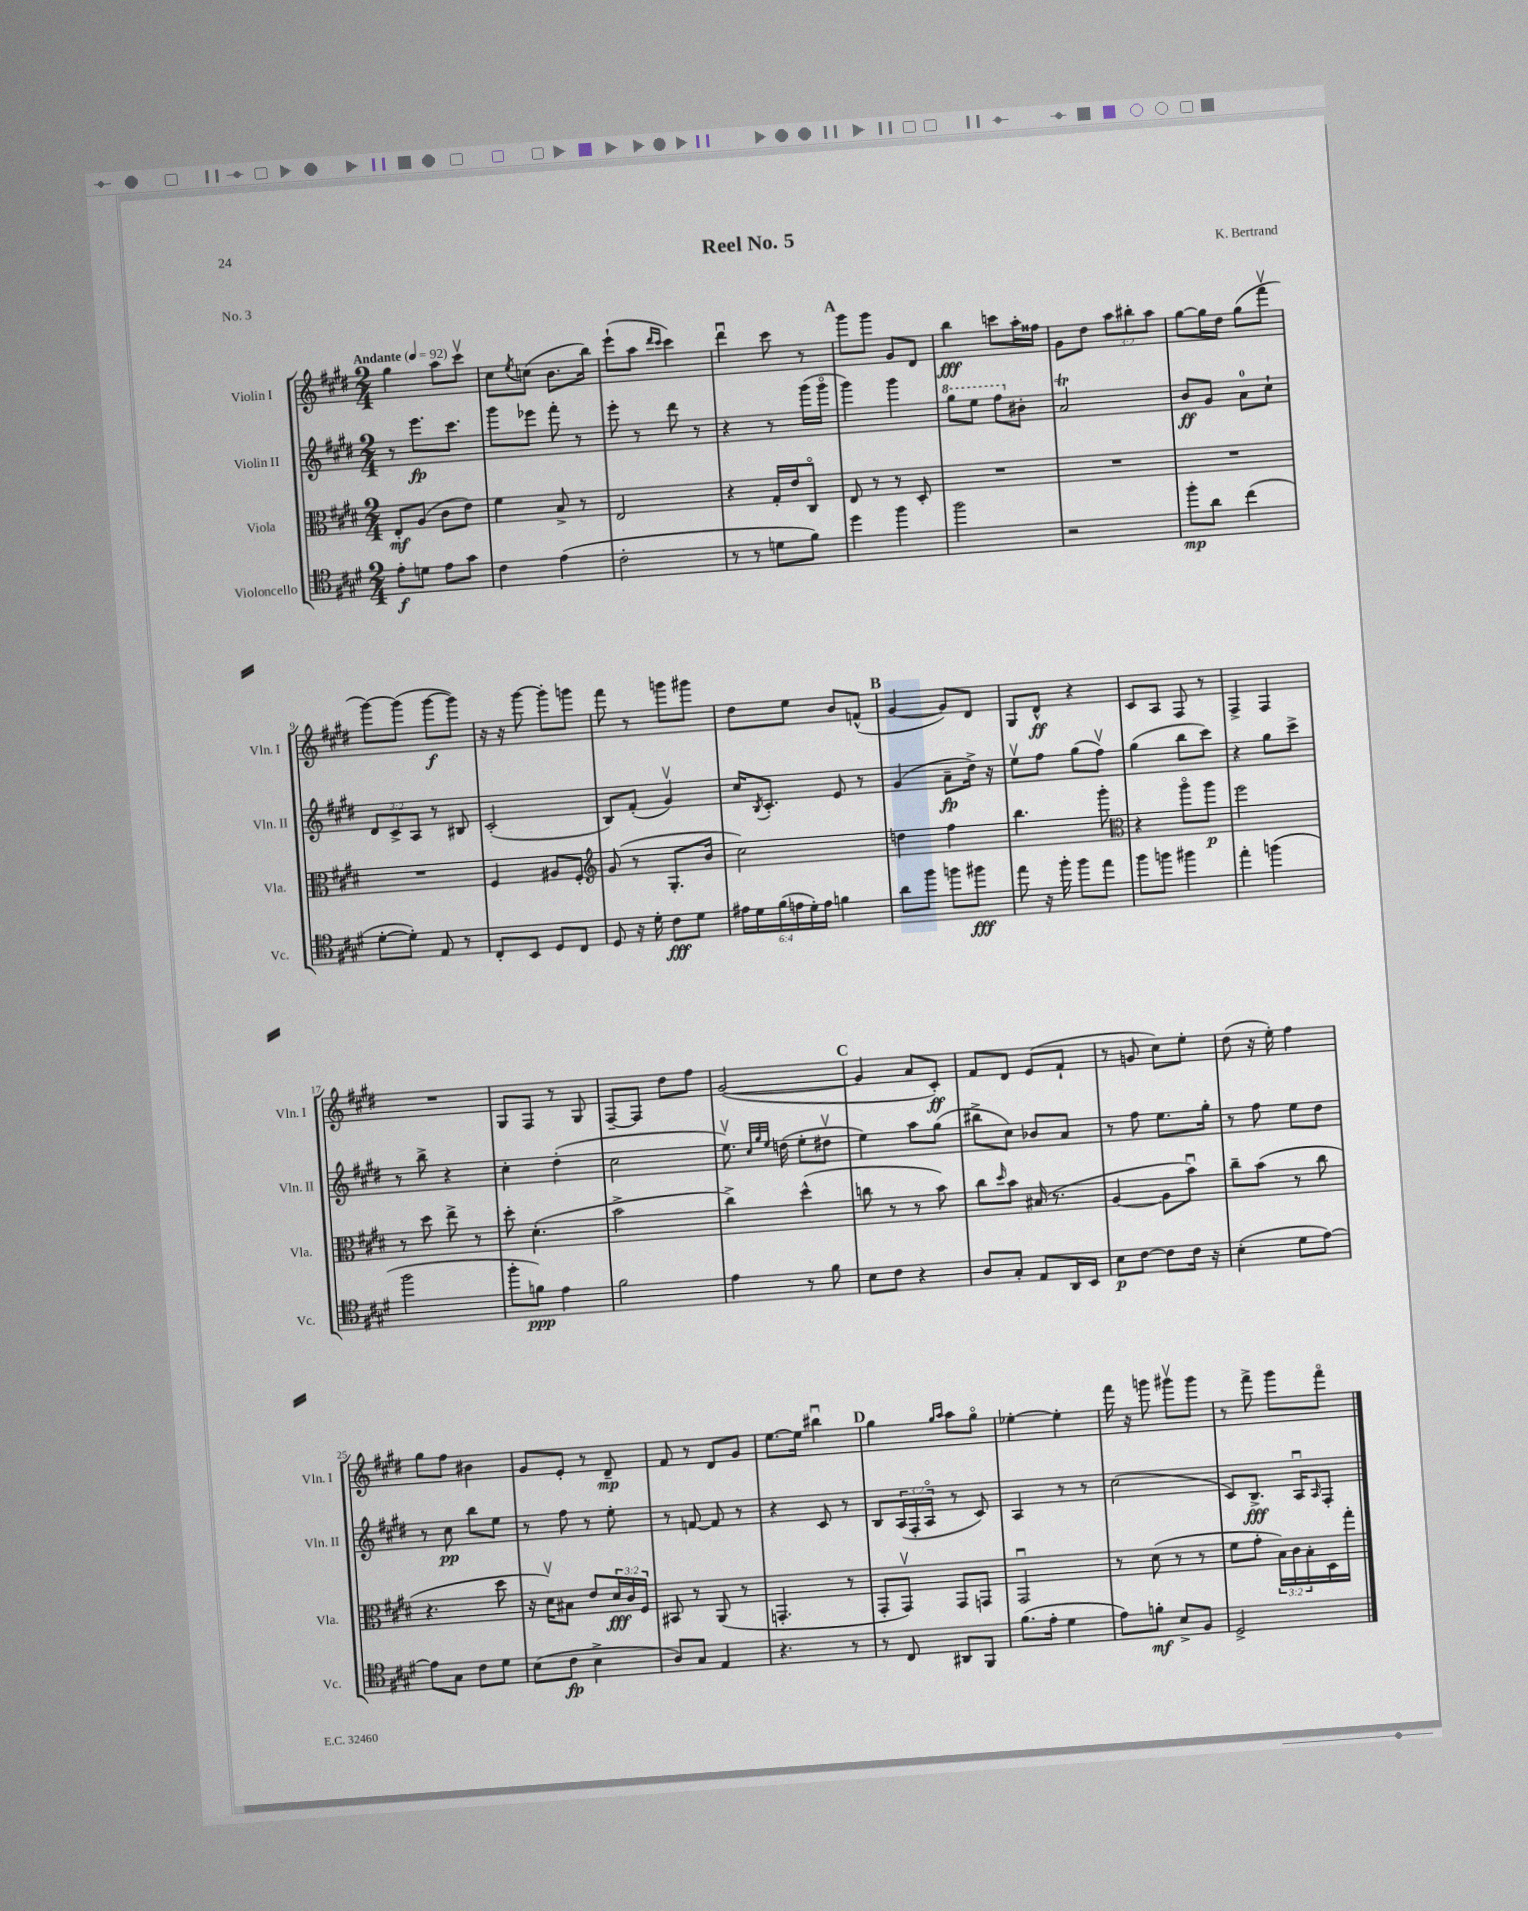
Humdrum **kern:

**kern	**kern	**kern	**kern
*staff4	*staff3	*staff2	*staff1
*clefC4	*clefC3	*clefG2	*clefG2
*k[f#c#g#d#]	*k[f#c#g#d#]	*k[f#c#g#d#]	*k[f#c#g#d#]
*M2/4	*M2/4	*M2/4	*M2/4
*MM92	*MM92	*MM92	*MM92
8e'\L	8E'/L	8r	4gg#\
8d\J	(8A/J	8.eee\L	.
8e\L	8c#\L	.	8aa\L
.	.	8.ccc#\J	.
8g#\J	8e\J)	.	8ccc#v\J
=	=	=	=
4c#\	4f#\	8ggg#\L	8cc#\L
.	.	.	8qee/
.	.	8eee-\J	(8cc\J
(4e\	8B^/	8fff#'\	8.b\L
.	8r	8r	.
.	.	.	16bb\Jk)
=	=	=	=
2c#'\	2E/	8eee'\	(8eee`\L
.	.	8r	8aa\J
.	.	.	16qqddd#/LL
.	.	.	16qqccc#/JJ
.	.	8ddd#\	4ccc#\)
.	.	8r	.
=	=	=	=
8r	4r	4r	4ddd#u\
8r	.	.	.
8d\L	16G#'/LL	8r	8ccc#\
.	16e/J	.	.
8f#\J)	8C#o/J	(16ggg#\LL	8r
.	.	16ggg#o\JJ	.
=	=	=	=
4dd#\	8E/	4ggg#\)	8ggg#\L
.	8r	.	8ggg#\J
4ff#\	8r	4ggg#\	8g#/L
.	8D#'/	.	8d#/J
=	=	=	=
2ff#\	2r	8ggg#\L	4bb\
.	.	8eee\J	.
.	.	8fff#\L	8ccc\L
.	.	8b#'\J	16aa'\L
.	.	.	16ff##\JJ
=	=	=	=
2r	2r	2a/	8g#\L
.	.	.	8dd#\J
.	.	.	12aa\L
.	.	.	12bb#'\
.	.	.	12aa\J
=	=	=	=
8ff#'\L	2r	8b/L	[8gg#\L
8a\J	.	8g#/J	16gg#\]L
.	.	.	16dd#\JJ
(4cc#\	.	8a\L	(8gg#\L
.	.	8cc#`\J	8fff#v\J
=	=	=	=
[8d#'\L	2r	12d#/L	[8ggg#\L)
.	.	12c#^/	.
8d#'\]J)	.	.	(8ggg#\]J
.	.	12A/J	.
8E/	.	8r	[8ggg#\L
8r	.	8B#/	8ggg#\]J)
=	=	=	=
8C#'/L	4F#/	(2c#'/	16r
.	.	.	16r
8BB/J	.	.	[8ggg#\
8D#/L	8A#/L	.	8ggg#'\]L
8C#/J	8F#'/J	.	8ggg\J
=	=	=	=
*	*clefG2	*	*
8D#/	(8g#/	8B/L)	8fff#\
16r	8r	(8f#'/J	8r
16d#'\	.	.	.
8c#\L	8.G#'/L	4g#v/)	8ggg\L
8d#\J	.	.	8ggg#\J
.	16b/Jk	.	.
=	=	=	=
24e#\LL	2cc#\)	16cc#/LK	8dd#\L
24d#\	.	.	.
.	.	8qB/	.
.	.	8.c#'/J	.
(24f#\	.	.	.
24e\	.	.	8ee\J
24d#'\)	.	.	.
24e\JJ	.	.	.
4f\	.	8e/	8b/L
.	.	8r	(8f^^/J
=	=	=	=
8a\L	4dd\	(4g#/	[4g#/
8ff#\J	.	.	.
8ff\L	4ff#\	8a~\L	8g#/]L)
8ff#\J	.	16dd#^\Jk)	8d#/J
.	.	16r	.
=	=	=	=
8ee\	4.bb\	8eev\L	8G#/L
16r	.	8ff#\J	8d#^^/J
16ff#'\	.	.	.
8ff#\L	.	(8gg#\L	4r
8ee\J	8ggg#'\	8ff#v\J)	.
=	=	=	=
*	*clefC3	*	*
8ff#\L	4r	(4gg#\	8c#/L
8ff\J	.	.	8A/J
4ff#\	8aao\L	8bb\L	8F#/
.	8aa\J	8ccc#\J)	8r
=	=	=	=
4ee'\	2ff#\	4r	4F#^/
(4ff\	.	8gg#\L	4F#/
.	.	8ccc#^\J	.
=	=	=	=
2ff#\	8r	8r	2r
.	8dd#\	8bb^\	.
.	8ee^\	4r	.
.	8r	.	.
=	=	=	=
8ff#'\L	8dd#'\	4cc#'\	8G#/L
8f\J)	(4.d#'\	.	8F#/J
4e\	.	(4dd#'\	8r
.	.	.	8G#/
=	=	=	=
2f#\	2b^\	2cc#\	[8F#~/L
.	.	.	8F#/]J
.	.	.	8dd#\L
.	.	.	8ff#\J
=	=	=	=
4e\	4cc#^\)	8.eev\)	([2g#/
.	.	32qqcc#/LLL	.
.	.	32qqgg#/	.
.	.	32qqee/JJJ	.
.	.	(16dd\	.
8r	(4dd#^^\	8ee'\L	.
8f#\	.	8dd#v\J	.
=	=	=	=
8B\L	8cc\	4ee\)	4g#/]
8c#\J	8r	.	.
4r	8r	8aa\L	8a/L
.	8b\)	(8gg#\J	8c#'/J)
=	=	=	=
8A/L	8cc#\L	8bb#^\L	8f#/L
.	16qqdd#/	.	.
8G#'/J	8b\J	8cc#\J)	8d#/J
8E/L	(16B#/	8b-/L	(8e/L
.	8.r	.	.
16AA/L	.	8a/J	8f#`/J
16BB/JJ	.	.	.
=	=	=	=
8B\L	[4A/	8r	8r
[8c#\J	.	8ff#\	8g/
8c#\]L	8A\]L	8.ee\L	8cc#\L)
16c#\Jk	8bu\J)	.	8ee'\J
16r	.	16gg#'\Jk	.
=	=	=	=
(4B'\	8cc#~\L	8r	(8dd#\
.	(8b\J	8ff#\	16r
.	.	.	16ee'\)
8d#\L	8r	8ee\L	4ff#\
[8e\J)	8cc#\	8dd#\J	.
=	=	=	=
8e\]L	4.r	8r	8gg#\L
8G#\J	.	8cc#\	8ff#\J
8c#\L	.	8bb\L	4b#\
8d#\J	8dd#\	8ee\J	.
=	=	=	=
(8B\L	16r	8r	8g#/L
.	16d#v\LK)	.	.
8c#\J	8B#\J	8ff#\	8e'/J
4B^\	8e/L	8r	8r
.	24d#/L	8ee'\	8d#~/
.	24c#/	.	.
.	24F#/JJ	.	.
=	=	=	=
8A/L)	8BB#/	8r	8f#/
8G#/J	8r	[8f/	8r
4E/	(8AA/	8f/]	8d#/L
.	8r	8r	8g#/J
=	=	=	=
4.r	4.GG'/	4r	[8.ee\L
.	.	.	16ee\]Jk
.	.	8c#/	4bb#u\
8r	8r	8r	.
=	=	=	=
8r	8GG#'/L	8B/L	4gg#\
8C#/	8GG#v/J)	(24A/L	.
.	.	24F#'/	.
.	.	24Ao/JJ	.
.	.	.	16qqgg#/LL
.	.	.	16qqaa/JJ
8AA#/L	8GG#/L	8r	8aa\L
8FF#/J	8GG/J	8c#/)	8gg#o\J
=	=	=	=
(8.f#\L	2GG#u/	4A/	[4ee-'\
16e'\Jk	.	.	.
4d#\	.	8r	4ee-'\]
.	.	8r	.
=	=	=	=
8e\L)	8r	(2cc#\	16fff#\
.	.	.	16r
8f'\J	(8d#\	.	8ggg\
8B^/L	8r	.	8ggg#v\L
8F#/J	8r	.	8ggg#\J
=	=	=	=
2D#^/	8f#\L	8c#/L)	8r
.	8g#'\J	8.B^/J	8fff#^\
.	24B\LL)	.	8ggg#\L
.	24c#\	.	.
.	.	16Au/LK	.
.	24B'\	.	.
.	.	16qqA/	.
.	16D#\	8F#'/J	8fff#o\J
.	16gg#'\JJ	.	.
==	==	==	==
*-	*-	*-	*-
